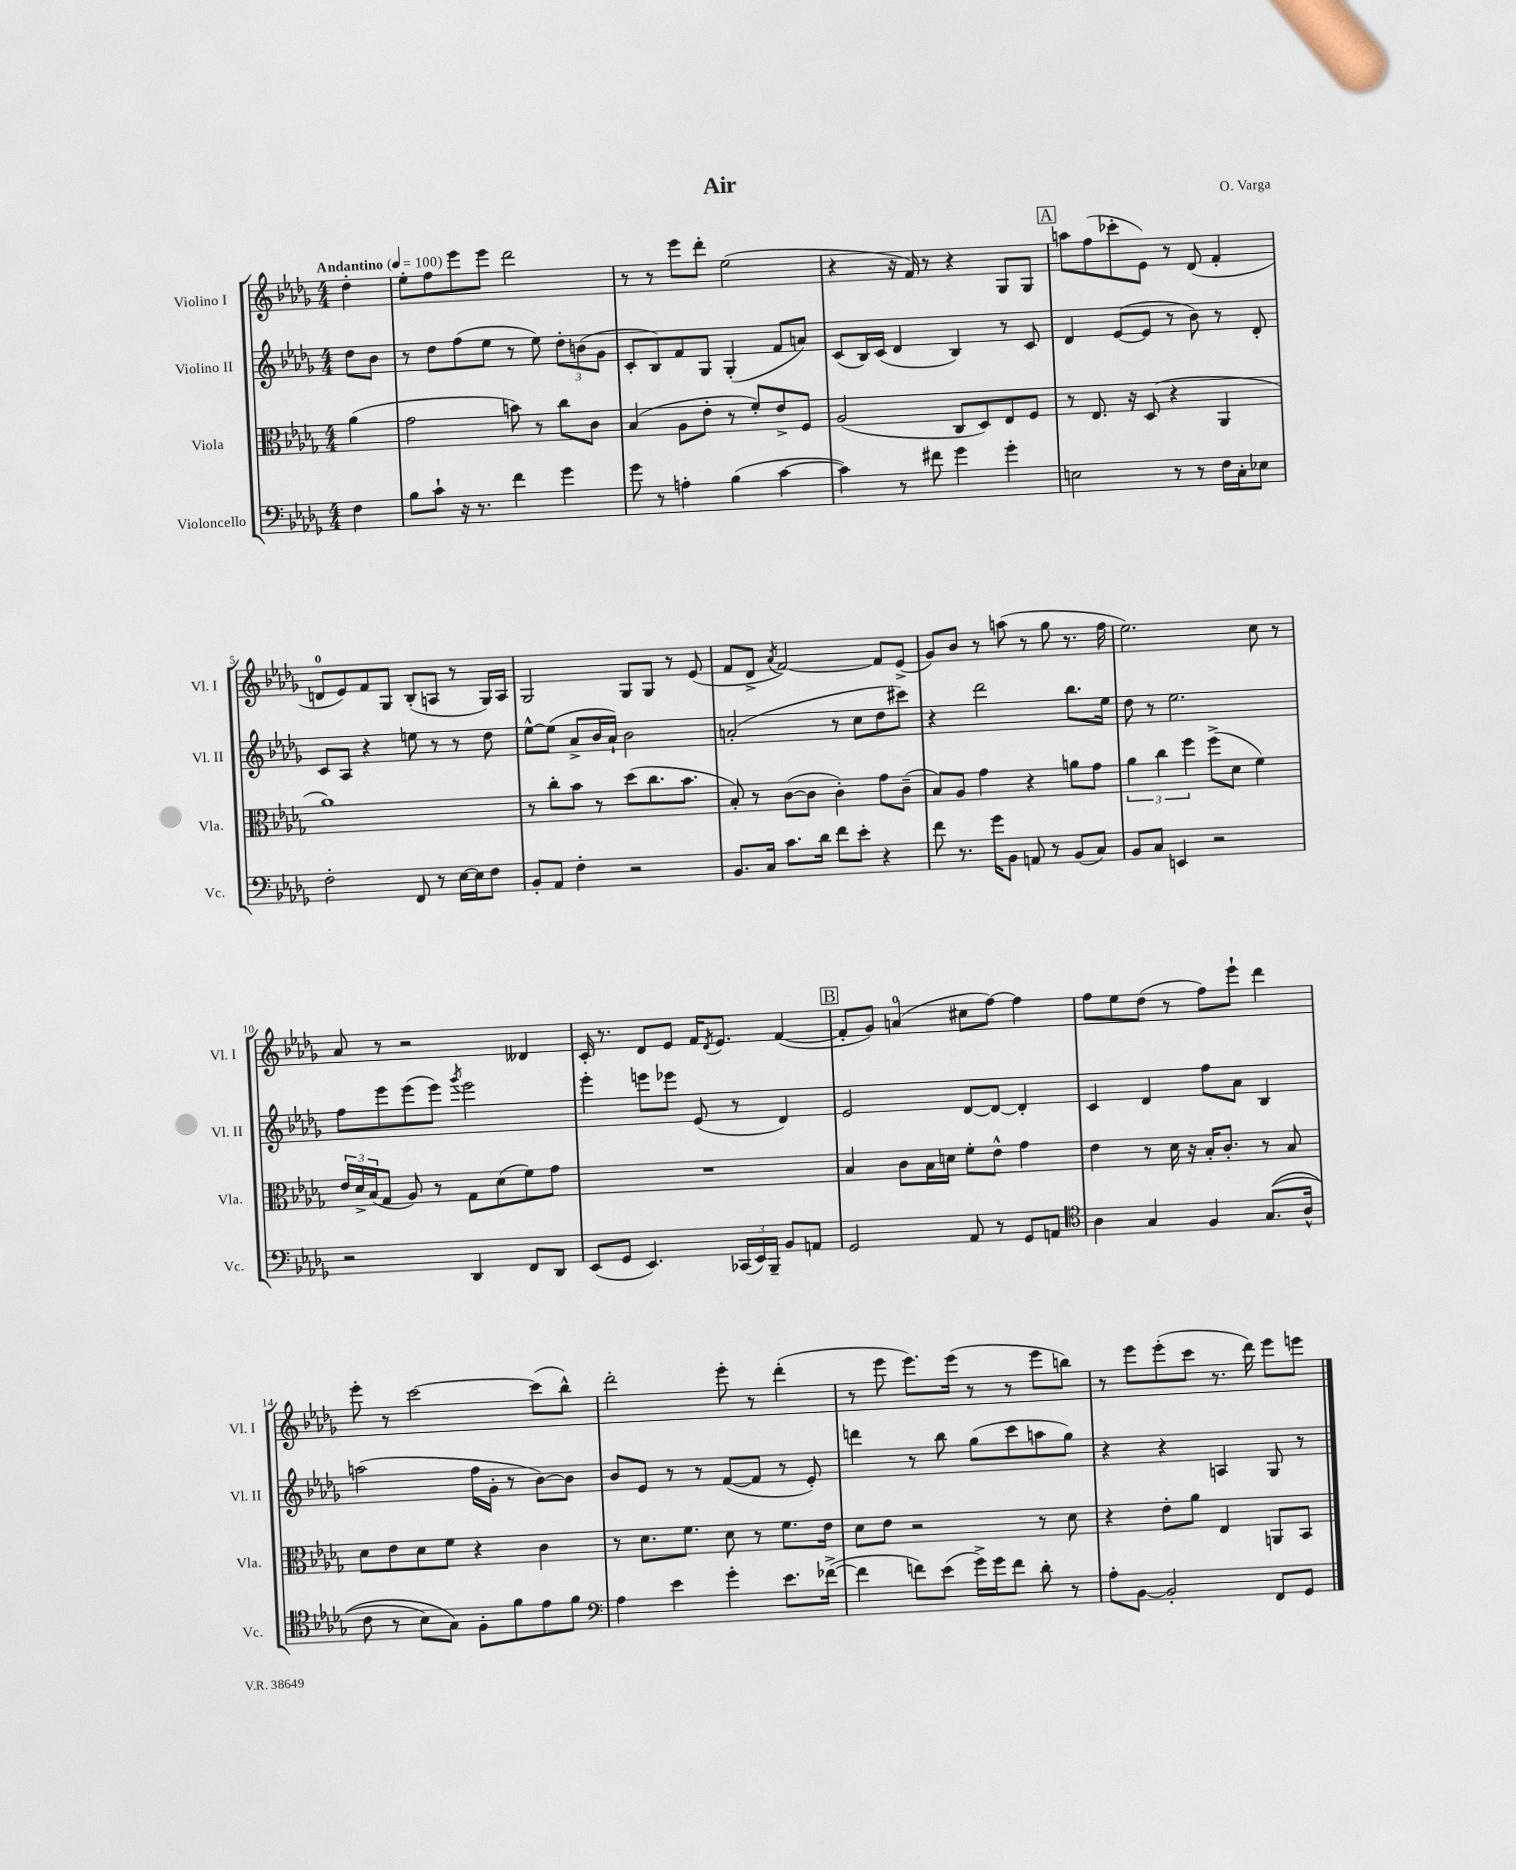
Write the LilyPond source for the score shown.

\header { title = "Air" composer = "O. Varga" }
<<
\new StaffGroup <<
\new Staff = "s0" \with { instrumentName = "Violino I" shortInstrumentName = "Vl. I" } {
    \clef treble \key des \major \numericTimeSignature \time 4/4 \partial 4 \tempo "Andantino" 4 = 100
    des''4-. |
    ees''8-. f''8 ees'''8 ees'''8 des'''2 |
    r8 r8 ees'''8 des'''8-. ees''2( |
    r4 r16 f'16) r8 r4 ges8 ges8 |
    \mark \markup { \box "A" } a''8 f''8( ces'''8-. ees'8) r8 des'8( f'4-. |
    d'8-0 ees'8) f'8 ges8 bes8-.( a8 r8 ges16) a16 |
    ges2 ges8 ges8 r8 ees'8( |
    f'8 des'8-> \acciaccatura { aes'8 } f'2~) f'8 ees'8->( |
    ges'8) bes'8 r8 a''8( r8 ges''8 r8. f''16 |
    ees''2.) c''8 r8 |
    aes'8 r8 r2 deses'4 |
    c'16-. r8. des'8 ees'8 f'16 \acciaccatura { des'8 } ees'8. f'4~( |
    \mark \markup { \box "B" } f'8-. ges'8) a'4-0( cis''8 f''8~) f''4 |
    f''8 ees''8 des''8( r8 f''8) ees'''8-! des'''4 |
    ees'''8-. r8 c'''2~ c'''8( bes''8-^) |
    des'''2-. ees'''8-. r8 des'''4-.( |
    r8 ees'''8 ees'''8.) ees'''16( r8 r8 ees'''8 b''8) |
    r8 ees'''8 ees'''8-.( c'''8 r8. des'''16) ees'''8 e'''8 \bar "|." |
}
\new Staff = "s1" \with { instrumentName = "Violino II" shortInstrumentName = "Vl. II" } {
    \clef treble \key des \major \numericTimeSignature \time 4/4 \partial 4
    des''8 bes'8 |
    r8 des''8 f''8( ees''8 r8 ees''8) \tuplet 3/2 { des''8-. b'8( ges'8 } |
    c'8-. bes8) f'8 ges8 ges4-.( f'8 a'8) |
    c'8( bes16) c'16( des'4 bes4) r8 c'8 |
    \mark \markup { \box "A" } des'4 ees'8~( ees'8 r8 bes'8) r8 des'8-. |
    c'8 aes8 r4 e''8 r8 r8 des''8 |
    ees''8~-^ ees''8( aes'8-> bes'16 aes'16-!) bes'2 |
    a'2-.( r8 c''8 des''8 cis'''8) |
    r4 des'''2 bes''8. ees''16 |
    des''8 r8 ees''2. |
    f''8 ees'''8 ees'''8( ees'''8) \acciaccatura { ges'''8 } ees'''2 |
    ees'''4-. e'''8 ees'''8 ees'8( r8 des'4) |
    \mark \markup { \box "B" } ees'2 des'8~ des'8~ des'4-. |
    c'4 des'4 f''8 aes'8 bes4 |
    a''2( f''16 ges'16-. r8 bes'8~) bes'8 |
    bes'8 ees'8 r8 r8 f'8~( f'8 r8 ees'8-.) |
    d'''4 r8 bes''8 ges''8( c'''8 a''8 ges''8) |
    r4 r4 a4 ges8 r8 \bar "|." |
}
\new Staff = "s2" \with { instrumentName = "Viola" shortInstrumentName = "Vla." } {
    \clef alto \key des \major \numericTimeSignature \time 4/4 \partial 4
    aes'4( |
    ges'2 b'8) r8 c''8 c'8 |
    bes4( aes8 ees'8-. r8 f'8-.) ees'8-> f8 |
    aes2( c8 des8) ees8 f8 |
    \mark \markup { \box "A" } r8 ees8. r16 des8( r4 aes,4 |
    aes'1) |
    r8 c''8-. bes'8 r8 des''8( c''8. bes'8. |
    bes8-.) r8 c'8~( c'8 c'4-.) ges'8 c'8--( |
    bes8) aes8 ges'4 r4 a'8 ges'8 |
    \tuplet 3/2 { aes'4 c''4 f''4 } f''8->( des'8 f'4) |
    \tuplet 3/2 { ees'16 des'16-> bes16( } ges8 aes8) r8 ges8 des'8( f'8) ges'8 |
    R1 |
    \mark \markup { \box "B" } bes4 c'8 bes16 d'16 f'8-. ees'8-^ ges'4 |
    ees'4 r8 des'16 r16 bes16-. c'8.-. r8 bes8 |
    des'8 ees'8 des'8 f'8 r4 c'4 |
    r8 des'8. f'8. des'8 r8 f'8. ees'16 |
    des'8 ees'8 r2 r8 des'8 |
    r4 ees'8-. aes'8 ees4 a,8 bes,8 \bar "|." |
}
\new Staff = "s3" \with { instrumentName = "Violoncello" shortInstrumentName = "Vc." } {
    \clef bass \key des \major \numericTimeSignature \time 4/4 \partial 4
    f4 |
    bes8 c'8-! r16 r8. f'4 ges'4 |
    ges'8 r8 a4-. bes4( c'4~ |
    c'4) r8 fis'8 ges'4 ges'4-. |
    \mark \markup { \box "A" } e2 r8 r8 f16 c16-. ees8 |
    f2-. f,8 r8 ees16~ ees16 f8 |
    bes,8-. aes,8 f4-. r2 |
    bes,8. c16 c'8. des'16 f'8 ees'8-. r4 |
    f'8 r8. ges'16 bes,8 a,8 r8 bes,8( c8) |
    bes,8 c8 e,4 r2 |
    r2 des,4 f,8 des,8 |
    ees,8( ges,8 ees,4.) \tuplet 3/2 { ces,16( ees,16) bes,,16-- } bes,8 a,8 |
    \mark \markup { \box "B" } ges,2 aes,8 r8 ges,8 a,8 |
    \clef tenor aes4 ges4 f4 ges8.(\( aes16-^ |
    c'8 r8 bes8) ges8\) f8-. f'8 ees'8 f'8 |
    \clef bass aes4 ees'4 ges'4-. ees'8. fes'16~->( |
    fes'4 f'8) ees'8( ges'16->) ges'16 f'8 des'8-. r8 |
    aes8-. bes,8~ bes,2-. f,8 ges,8 \bar "|." |
}
>>
>>
